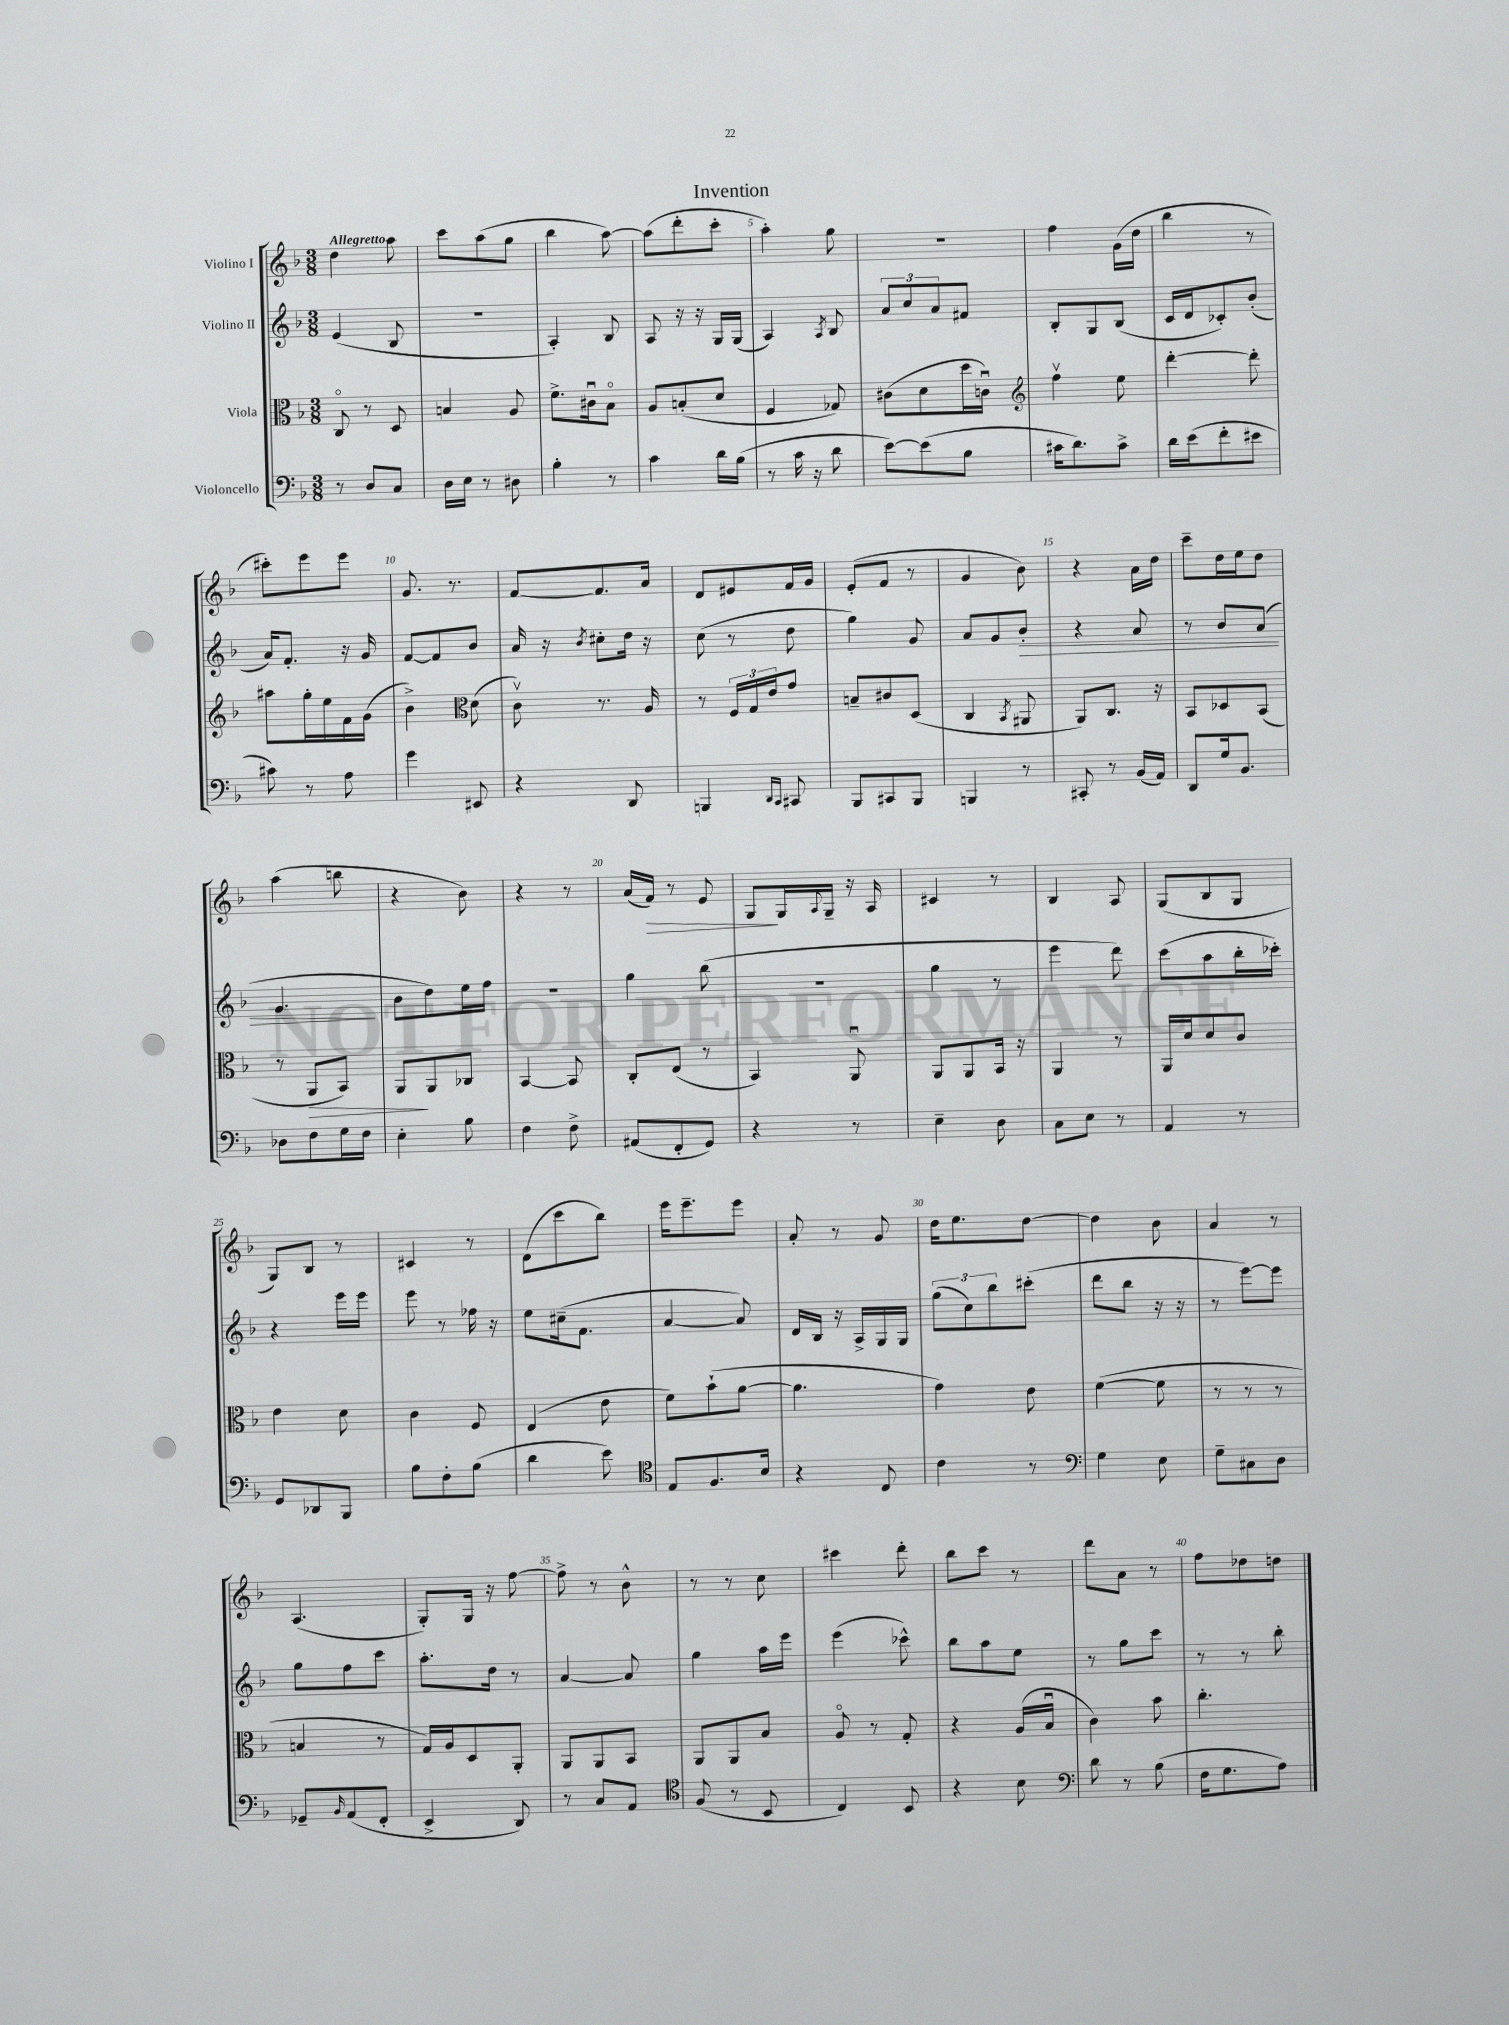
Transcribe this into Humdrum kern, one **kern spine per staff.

**kern	**kern	**kern	**kern
*staff4	*staff3	*staff2	*staff1
*clefF4	*clefC3	*clefG2	*clefG2
*k[b-]	*k[b-]	*k[b-]	*k[b-]
*M3/8	*M3/8	*M3/8	*M3/8
8r	8Co	(4e	4dd
8D	8r	.	.
8C	8D	8B-	8aa
=	=	=	=
16D	4B	4.r	8ccc
16E	.	.	.
8r	.	.	(8aa
8D#	8A	.	8gg
=	=	=	=
4B-'	8.f^	4A')	4bb-
.	16c#u	.	.
8r	8B-o	8B-	[8aa)
=	=	=	=
4c	8A	8A	(8aa]
.	(8B'	16r	8ddd'
.	.	16r	.
16d	8d	16G	8ccc'
(16B-	.	(16G	.
=	=	=	=
8r	4F	4A)	4aa')
16c	.	.	.
16r	.	.	.
.	.	8qA	.
8d	8G-)	8B-	8gg
=	=	=	=
[8e)	(8c#	12a	4.r
.	.	12cc	.
(8e]	8d	.	.
.	.	12a	.
8B-	16dd	8f#	.
.	16cu)	.	.
=	=	=	=
*	*clefG2	*	*
16c#	4ffv	8B-'	4ff
8.d)	.	.	.
.	.	8G	.
8c#^	8ee	(8B-	(16g
.	.	.	16dd
=	=	=	=
16d	[4ddd'	16c	4bb-
(16e	.	16d	.
8f'	.	8c-')	.
8e#	8ddd']	(8b-'	8r
=	=	=	=
8c#)	8aa#	16a)	8ccc#')
.	.	8.f'	.
8r	16gg'	.	8eee
.	16ee	.	.
8A	16f	16r	8eee
.	(16g	16g	.
=	=	=	=
4g	4b-^)	[8f	8.g
.	.	8f]	.
.	.	.	8.r
*	*clefC3	*	*
8EE#	(8d	8b-	.
=	=	=	=
4r	8cv)	16a	[8f
.	.	16r	.
.	.	8qb-	.
.	8.r	8cc#'	8.f]
8DD	.	16dd	.
.	16A	16r	16a
=	=	=	=
4BBB	8r	(8cc	8d
.	24F	8r	8e#
.	24G	.	.
.	24e	.	.
16qqDD	.	.	.
16qqCC	.	.	.
8CC#	8g	8dd	16f
.	.	.	16g
=	=	=	=
8BBB-	8B~	4gg)	(8e'
8CC#	8c#	.	8f
8BBB-	(8D	8g	8r
=	=	=	=
4BBB	4C	8a	4g
.	.	8g	.
.	8qBB-	.	.
8r	8AA#	8b-'	8b-)
=	=	=	=
8CC#'	8AA)	4r	4r
8r	8.C	.	.
(16BB-	.	8a	16a
16AA)	16r	.	16dd
=	=	=	=
8DD	8BB-	8r	8ccc~
16G	8D-	8b-	16dd
8.BB-	.	.	16ee
.	(8BB-	(8a	8dd
=	=	=	=
8D-	8r	4.g	(4aa
8F	8AA	.	.
16G	8BB-)	.	8bb
16F	.	.	.
=	=	=	=
4E'	8AA	8b-	4r
.	8AA	8dd)	.
8B-	8C-	16ee	8b-)
.	.	16ff	.
=	=	=	=
4F	[4BB-	4.r	4r
8F^	8BB-]	.	8r
=	=	=	=
(8AA#	8C'	4gg	(16a
.	.	.	16f)
8FF'	(8E	.	8r
8GG)	8r	(8bb-	8e
=	=	=	=
4r	4BB-)	4.r	8G
.	.	.	16G
.	.	.	8qqA
.	.	.	16G~
8r	8AAu	.	16r
.	.	.	16A
=	=	=	=
4E~	8AA	4gg	4c#
.	8AA	.	.
8D	16BB-	8r	8r
.	16r	.	.
=	=	=	=
8C	4AA	4eee	4B-
8E	.	.	.
8r	8r	8ddd)	8A
=	=	=	=
4AA	16AA	(8ccc	(8G
.	16d	.	.
.	8d	8aa	8B-
8r	8c	16bb-'	8G
.	.	16ccc-')	.
=	=	=	=
8GG	4e	4r	8G)
8DD-	.	.	8B-
8BBB-	8d	16eee	8r
.	.	16eee	.
=	=	=	=
8B-	4c	8eee	4c#
8F'	.	8r	.
(8B-	8F	16ff-	8r
.	.	16r	.
=	=	=	=
4d	(4E	8ee	(8d
.	.	(16cc#~	8ccc
.	.	8.f	.
8e)	8e	.	8bb-)
=	=	=	=
*clefC4	*	*	*
8E	8f)	[4a	16eee
.	.	.	8.eee~
8.F	(8b-`	.	.
.	[8a	8a])	8eee
16B-	.	.	.
=	=	=	=
4r	4.a]	16d	8a'
.	.	16B-	.
.	.	16r	8r
.	.	16A^	.
8C	.	16G	8g
.	.	16G	.
=	=	=	=
4c	4g)	(12gg	16dd
.	.	.	8.ee
.	.	12cc)	.
.	.	12bb-	.
8r	8e	(8ccc#'	[8dd
=	=	=	=
*clefF4	*	*	*
4G	([4f	8ddd	4dd]
.	.	8bb-	.
8E	8f]	16r	8b-
.	.	16r	.
=	=	=	=
8G~	8r	8r	4a
8C#	8r	[8eee)	.
8D	8r	8eee]	8r
=	=	=	=
8GG-~	4B	8gg	(4.A
16qqBB-	.	.	.
(8AA	.	8ff	.
8FF'	8r	8ccc	.
=	=	=	=
4EE^	16G)	8.aa'	8G')
.	16A	.	.
.	8D	.	16G
.	.	16dd	16r
8DD)	8AA'	8r	[8ff
=	=	=	=
8r	8AA	[4a	8ff^]
8C	8AA	.	8r
8AA	8BB-	8a]	8b-^^
=	=	=	=
*clefC4	*	*	*
(8F	8AA	4gg	8r
8r	8AA	.	8r
8BB-	8B-	16aa	8cc
.	.	16eee	.
=	=	=	=
4C)	8Ao	(4eee	4ccc#
.	8r	.	.
8BB-	8G'	8ccc-^^)	8ddd'
=	=	=	=
4r	4r	8bb-	8bb-
.	.	8aa	8ccc
8B-	(16A	8ee	8r
.	16B-u	.	.
=	=	=	=
*clefF4	*	*	*
8d	4c)	8r	8ddd
8r	.	8gg	8a
(8B-	8b-	8ccc	8r
=	=	=	=
16F	4.cc'	8r	8ff
8.G	.	.	.
.	.	8r	8dd-
8A)	.	8bb-'	8dd
==	==	==	==
*-	*-	*-	*-
